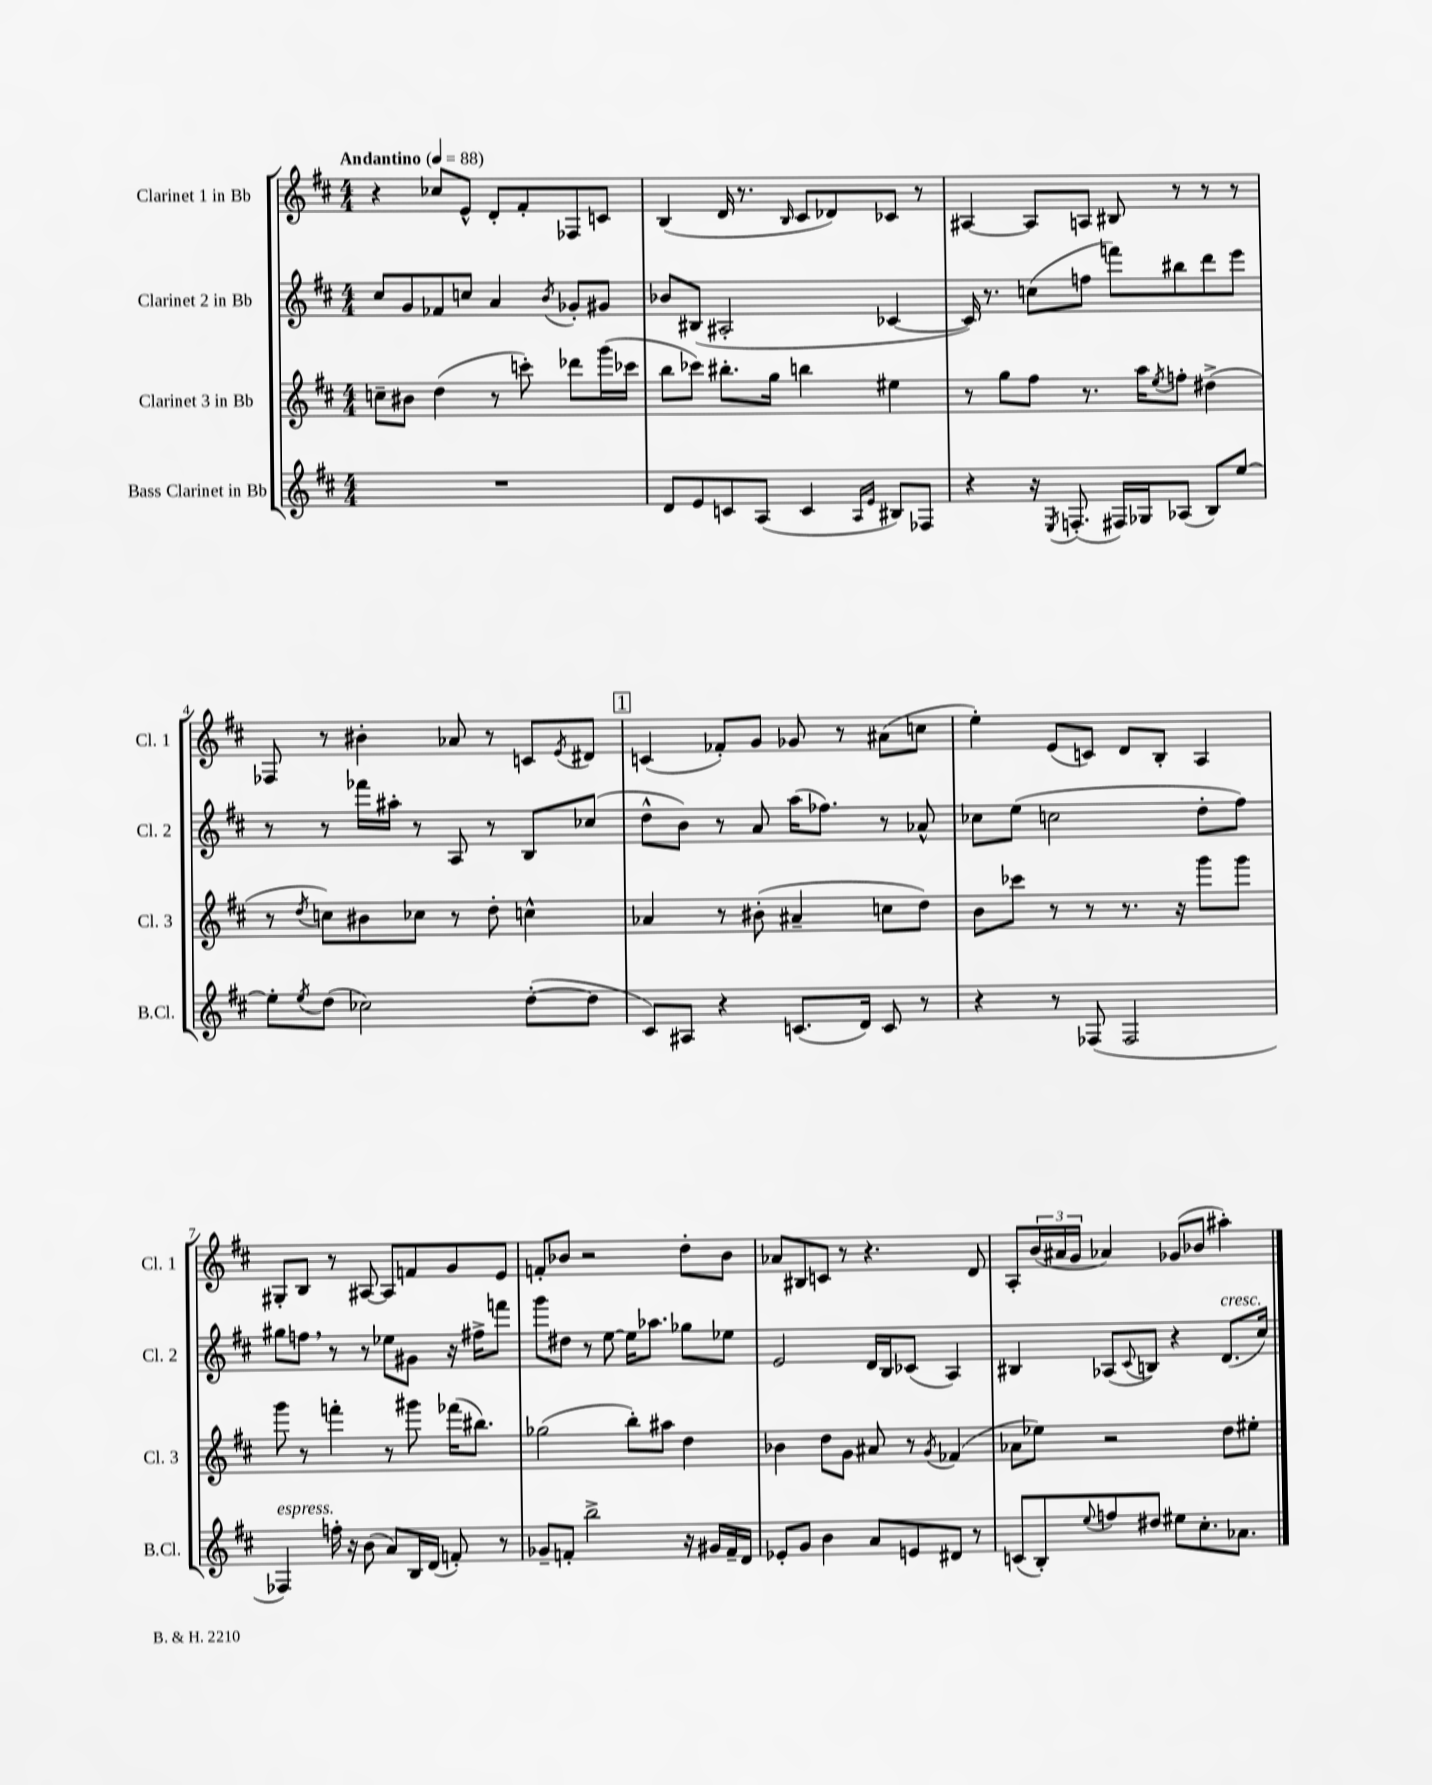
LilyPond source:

<<
\new StaffGroup <<
\new Staff = "s0" \with { instrumentName = "Clarinet 1 in Bb" shortInstrumentName = "Cl. 1" } {
    \clef treble \key d \major \numericTimeSignature \time 4/4 \tempo "Andantino" 4 = 88
    r4 ces''8 e'8-^ d'8-. fis'8-. fes8 c'8 |
    b4( d'16 r8. \grace { b16 } cis'8 des'8) ces'8 r8 |
    ais4~ ais8 a8 bis8 r8 r8 r8 |
    fes8 r8 bis'4-. aes'8 r8 c'8 \acciaccatura { e'8 } dis'8 |
    \mark \markup { \box "1" } c'4( fes'8-.) g'8 ges'8 r8 ais'8( c''8 |
    e''4-.) e'8( c'8) d'8 b8-. a4 |
    gis8-. b8 r8 ais8~ ais8 f'8 g'8 e'8 |
    f'8-. bes'8 r2 d''8-. bes'8 |
    aes'8 bis8 c'8 r8 r4. d'8 |
    a8-. \tuplet 3/2 { b'16( ais'16 g'16 } aes'4) ges'8( bes'8 ais''4-.) \bar "|." |
}
\new Staff = "s1" \with { instrumentName = "Clarinet 2 in Bb" shortInstrumentName = "Cl. 2" } {
    \clef treble \key d \major \numericTimeSignature \time 4/4
    cis''8 g'8 fes'8 c''8 a'4 \acciaccatura { b'8 } ges'8-. gis'8 |
    bes'8 bis8( ais2-. ces'4~ |
    ces'16) r8. c''8( f''8 f'''8) bis''8 d'''8 e'''8 |
    r8 r8 fes'''16 ais''16-. r8 a8 r8 b8 ces''8( |
    \mark \markup { \box "1" } d''8-^ b'8) r8 a'8 a''16( fes''8.) r8 aes'8-^ |
    ces''8 e''8( c''2 d''8-. fis''8) |
    gis''8 f''8 \breathe r8 r8 ees''8 gis'8 r16 fis''16-> f'''8 |
    g'''8 dis''8 r8 e''8~ e''16 aes''8. ges''8 ees''8 |
    e'2 d'16 b16 ces'8( a4) |
    bis4 aes8( \appoggiatura { cis'8 } b8) r4 d'8.^\markup { \italic "cresc." }( cis''16) \bar "|." |
}
\new Staff = "s2" \with { instrumentName = "Clarinet 3 in Bb" shortInstrumentName = "Cl. 3" } {
    \clef treble \key d \major \numericTimeSignature \time 4/4
    c''8-- bis'8 d''4( r8 c'''8-.) des'''8 g'''16( ces'''16 |
    b''8 ces'''8) bis''8.-. g''16 b''4 eis''4 |
    r8 g''8 fis''8 r8. a''16 \acciaccatura { e''8 } f''8-. dis''4->( |
    r8 \acciaccatura { d''8 } c''8) bis'8 ces''8 r8 d''8-. c''4-^ |
    \mark \markup { \box "1" } aes'4 r8 bis'8-.( ais'4-- c''8 d''8) |
    b'8 ces'''8 r8 r8 r8. r16 g'''8 g'''8 |
    g'''8 r8 f'''4-. r8 gis'''8 fes'''16( bis''8.) |
    ges''2( b''8-.) ais''8 d''4 |
    bes'4 d''8 g'8 ais'8 r8 \acciaccatura { g'8 } fes'4( |
    aes'8 ees''8) r2 d''8 eis''8-. \bar "|." |
}
\new Staff = "s3" \with { instrumentName = "Bass Clarinet in Bb" shortInstrumentName = "B.Cl." } {
    \clef treble \key d \major \numericTimeSignature \time 4/4
    R1 |
    d'8 e'8 c'8 a8( c'4 \grace { a16 e'16 } bis8) fes8 |
    r4 r16 \acciaccatura { e8 } f8.-.( fis16) ges16 aes8( b8) e''8~ |
    e''8-. \acciaccatura { e''8 } d''8( ces''2) d''8~-.( d''8 |
    \mark \markup { \box "1" } cis'8) ais8 r4 c'8.( d'16) c'8 r8 |
    r4 r8 fes8( fes2 |
    fes4^\markup { \italic "espress." }) f''16-. r16 b'8( a'8) b16 d'16( f'8-.) r8 |
    ges'8-- f'8-. b''2-> r16 gis'16 f'16-- d'16 |
    ees'8-. g'8 b'4 a'8 e'8 dis'8 r8 |
    c'8( b8-.) \appoggiatura { e''8 } f''8 dis''8 eis''8 cis''8.-. aes'8. \bar "|." |
}
>>
>>
